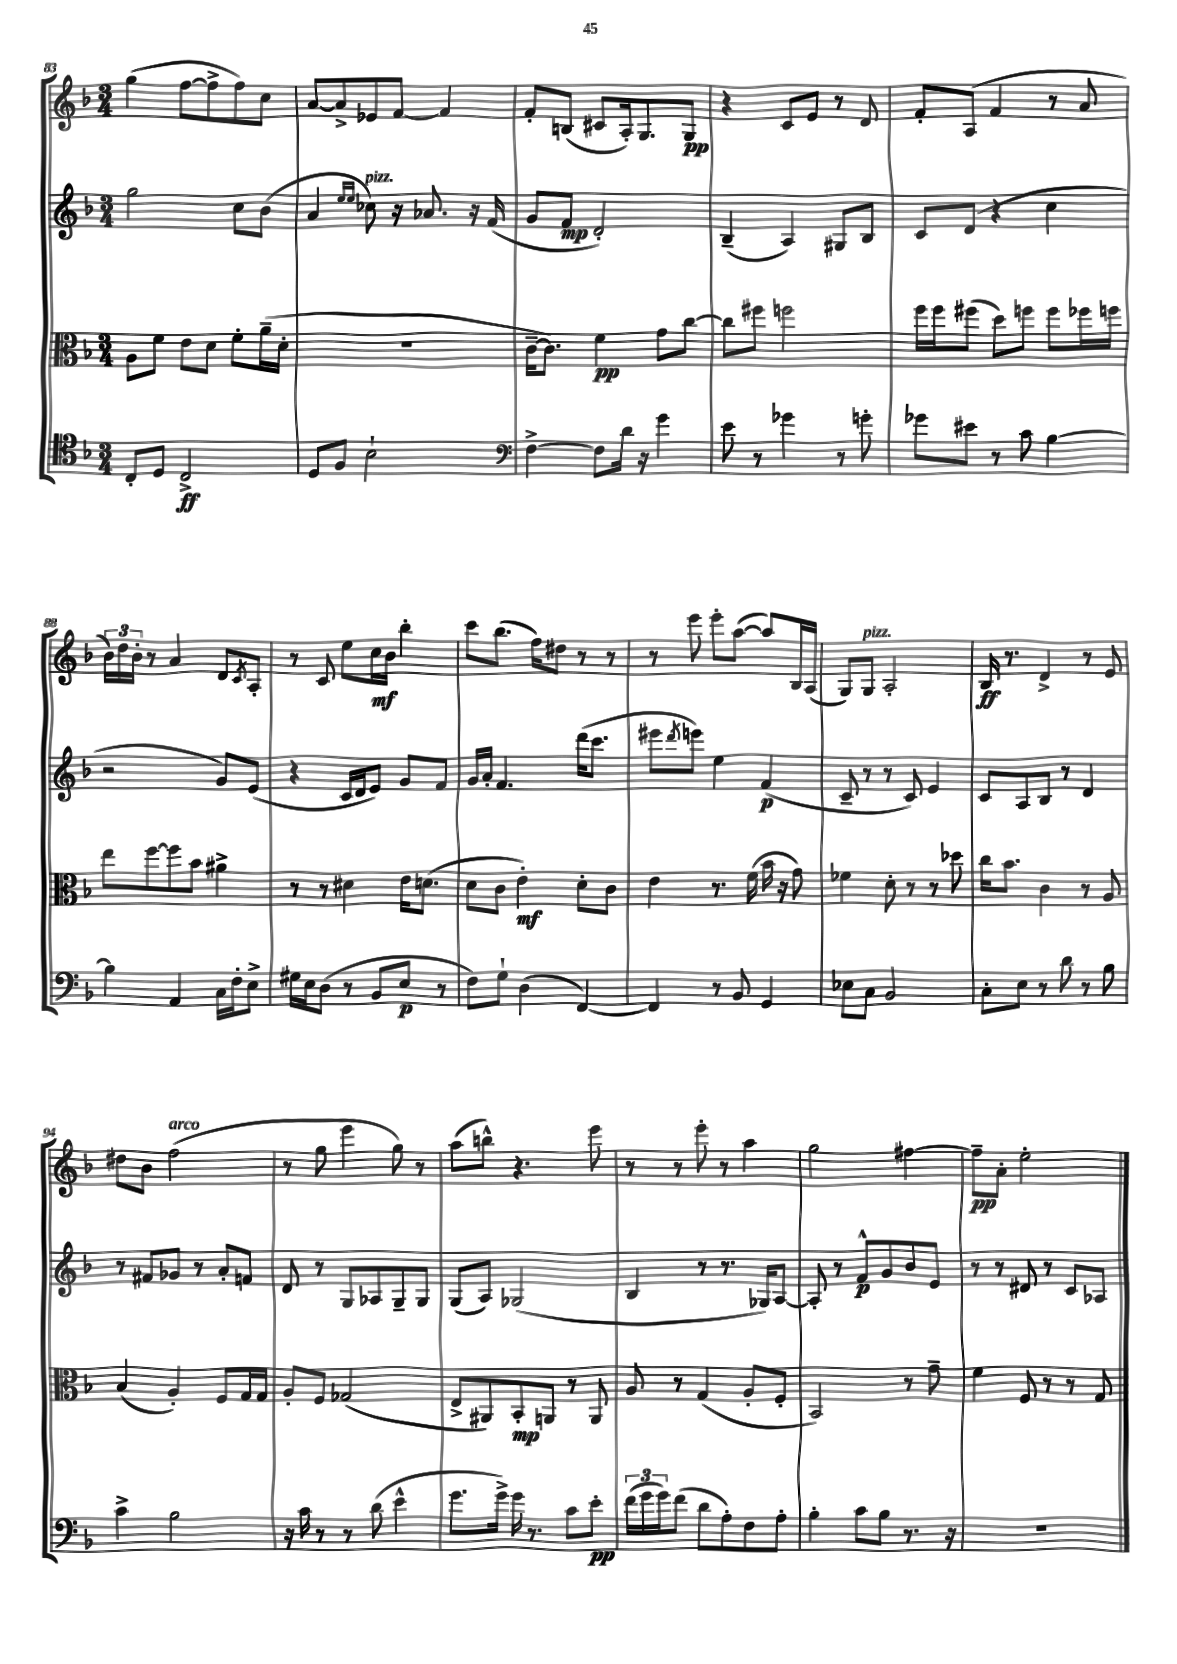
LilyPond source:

<<
\new StaffGroup <<
\new Staff = "s0" {
    \clef treble \key f \major \numericTimeSignature \time 3/4
    g''4( f''8~ f''8-> f''8) c''8 |
    a'8~ a'8-> ees'8 f'8~ f'4 |
    f'8-. b8( cis'8 a16-.) g8. g8\pp |
    r4 c'8 e'8 r8 d'8 |
    f'8-. a8( f'4 r8 a'8 |
    \tuplet 3/2 { bes'16) d''16 bes'16-. } r8 a'4 d'8 \acciaccatura { c'8 } a8-. |
    r8 c'8 e''8 c''16\mf bes'16 bes''4-. |
    c'''8 bes''8.( f''16) dis''8 r8 r8 |
    r8 e'''8 e'''8-. a''8~( a''8) bes16 a16( |
    g8) g8^\markup { \italic "pizz." } a2-. |
    bes16\ff r8. d'4-> r8 e'8 |
    dis''8 bes'8 f''2^\markup { \italic "arco" }( |
    r8 g''8 e'''4 g''8) r8 |
    a''8( b''8-^) r4. e'''8 |
    r8 r8 e'''8-. r8 a''4 |
    g''2 fis''4~ |
    fis''8--\pp a'8-. e''2-. \bar "|." |
}
\new Staff = "s1" {
    \clef treble \key f \major \numericTimeSignature \time 3/4
    g''2 c''8 bes'8( |
    a'4 \grace { e''16 e''16 } ces''8^\markup { \italic "pizz." }) r16 aes'8. r16 f'16( |
    g'8 f'8\mp d'2-.) |
    bes4--( a4) gis8 bes8 |
    c'8 d'8( r4 c''4 |
    r2 g'8) e'8( |
    r4 c'16 d'16 e'8) g'8 f'8 |
    g'16 a'16-. f'4. d'''16( c'''8. |
    eis'''8 \acciaccatura { d'''8 } e'''8) e''4 f'4\p( |
    c'8-- r8 r8 c'8) e'4 |
    c'8 a8 bes8 r8 d'4 |
    r8 fis'8 ges'8 r8 a'8-. f'8 |
    d'8 r8 g8 aes8 g8-- g8 |
    g8( a8) ges2( |
    bes4 r8 r8. ges16) a8~ |
    a8-. r8 f'8-^\p g'8 bes'8 e'8 |
    r8 r8 dis'8 r8 c'8 aes8 \bar "|." |
}
\new Staff = "s2" {
    \clef alto \key f \major \numericTimeSignature \time 3/4
    a8 f'8 e'8 d'8 f'8-. a'16--( d'16-. |
    R2. |
    c'16~-- c'8.) f'4\pp g'8 c''8~ |
    c''8 fis''8 f''2 |
    f''16 f''16 fis''8( d''8) f''8 f''8 fes''16 f''16 |
    e''8 f''8~ f''8 bes'8 ais'4-> |
    r8 r8 dis'4 e'16 d'8.( |
    d'8 c'8 e'4-.\mf) d'8-. c'8 |
    e'4 r8. f'16( bes'16 r16 g'8) |
    fes'4 d'8-. r8 r8 des''8 |
    c''16 bes'8. c'4 r8 a8 |
    bes4( a4-.) f8 g16 g16 |
    a8-. f8 ges2( |
    e8-> ais,8) bes,8-.\mp a,8 r8 a,8 |
    a8 r8 g4( a8-. f8-. |
    bes,2) r8 g'8-- |
    f'4 f8 r8 r8 g8 \bar "|." |
}
\new Staff = "s3" {
    \clef tenor \key f \major \numericTimeSignature \time 3/4
    c8-. d8 c2->\ff |
    d8 f8 bes2-! |
    \clef bass f4~-> f8 d'16 r16 g'4 |
    e'8 r8 ges'4 r8 g'8-. |
    ges'8 eis'8 r8 c'8 bes4~ |
    bes4 a,4 c16 f16-. e8-> |
    gis16 e16 d8( r8 bes,8 e8\p r8 |
    f8) g8-! d4( f,4~) |
    f,4 r8 bes,8 g,4 |
    ees8 c8 bes,2 |
    c8-. e8 r8 d'8 r8 bes8 |
    c'4-> bes2 |
    r16 c'16 r8 r8 d'8( e'4-^ |
    g'8. g'16->) g'16 r8. c'8 e'8-.\pp |
    \tuplet 3/2 { f'16( g'16 g'16) } f'8( d'8 a8-.) f8 a8-. |
    bes4-. c'8 bes8 r8. r16 |
    R2. \bar "|." |
}
>>
>>
\layout { \context { \Score currentBarNumber = #83 } }
